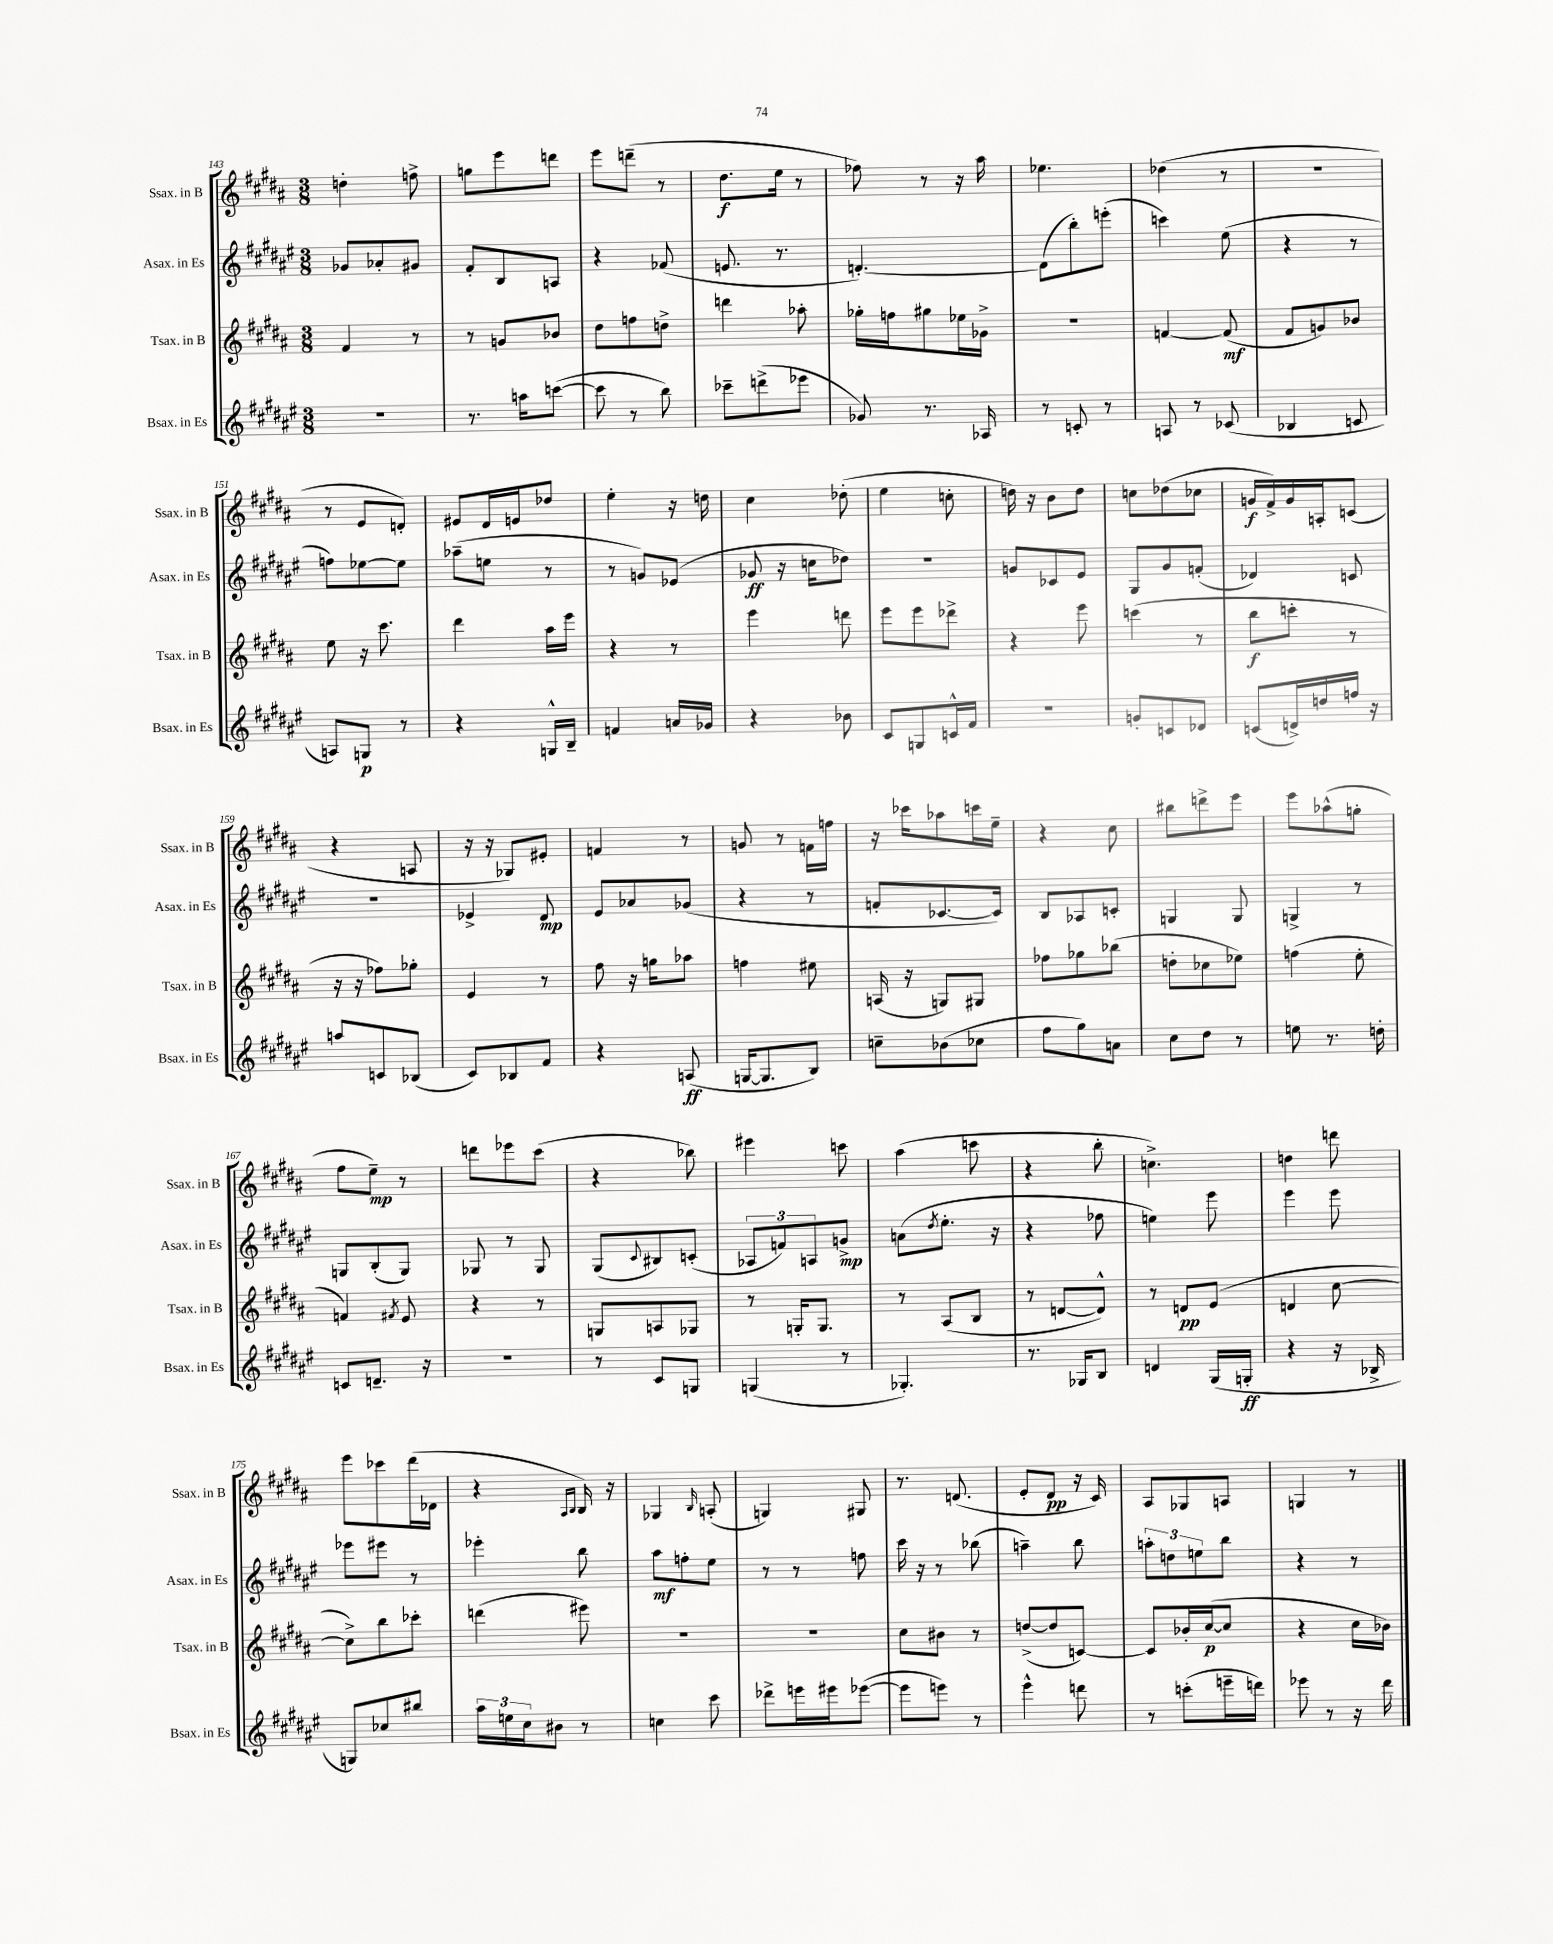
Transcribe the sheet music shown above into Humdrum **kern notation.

**kern	**dynam	**kern	**dynam	**kern	**dynam	**kern	**dynam
*part4	*part4	*part3	*part3	*part2	*part2	*part1	*part1
*staff4	*staff4	*staff3	*staff3	*staff2	*staff2	*staff1	*staff1
*I"Bsax. in Es	*	*I"Tsax. in B	*	*I"Asax. in Es	*	*I"Ssax. in B	*
*I'Bsax. in Es	*	*I'Tsax. in B	*	*I'Asax. in Es	*	*I'Ssax. in B	*
*clefG2	*	*clefG2	*	*clefG2	*	*clefG2	*
*k[f#c#g#d#a#e#]	*	*k[f#c#g#d#a#]	*	*k[f#c#g#d#a#e#]	*	*k[f#c#g#d#a#]	*
*M3/8	*	*M3/8	*	*M3/8	*	*M3/8	*
=143	=143	=143	=143	=143	=143	=143	=143
4.r	.	4f#/	.	8g-X/L	.	4ddn'\	.
.	.	.	.	8a-X'/	.	.	.
.	.	8r	.	8g#X/J	.	8ffn^\	.
=144	=144	=144	=144	=144	=144	=144	=144
8.r	.	8r	.	8f#'/L	.	8ggn\L	.
.	.	8gn/L	.	8B/	.	8eee\	.
16aan\KL	.	.	.	.	.	.	.
([8cccn\J	.	8b-X/J	.	8An/J	.	8dddn\J	.
=145	=145	=145	=145	=145	=145	=145	=145
8ccc\]	.	8dd#\L	.	4r	.	8eee\L	.
8r	.	8ffn\	.	.	.	(8dddn~\J	.
8bb\)	.	8ddn^\J	.	(8f-X/	.	8r	.
=146	=146	=146	=146	=146	=146	=146	=146
8ccc-X~\L	.	4dddn\	.	8.en/	.	8.dd#\L	f
(8dddn^\	.	.	.	.	.	.	.
.	.	.	.	8.r	.	16ee\Jk	.
8eee-X\J	.	8aa-X'\	.	.	.	8r	.
=147	=147	=147	=147	=147	=147	=147	=147
8g-X/)	.	16gg-X'\LL	.	[4.dn'/)	.	8ff-X\)	.
.	.	16ffn\J	.	.	.	.	.
8.r	.	8gg#X\	.	.	.	8r	.
.	.	16ee-X\L	.	.	.	16r	.
16A-X/	.	16g-X^\JJ	.	.	.	16aa#\	.
=148	=148	=148	=148	=148	=148	=148	=148
8r	.	4.r	.	(8d\L]	.	4.ee-X\	.
8cn'/	.	.	.	8bb'\)	.	.	.
8r	.	.	.	(8eeen'\J	.	.	.
=149	=149	=149	=149	=149	=149	=149	=149
8An/	.	[4fn/	.	4cccn\)	.	(4dd-X\	.
8r	.	.	.	.	.	.	.
(8c-X/	.	(8f/]	mf	(8ee#\	.	8r	.
=150	=150	=150	=150	=150	=150	=150	=150
4B-X/	.	8f#/L	.	4r	.	4.r	.
.	.	8gn/)	.	.	.	.	.
8cn/	.	8b-X/J	.	8r	.	.	.
!!LO:LB:g=z
=151	=151	=151	=151	=151	=151	=151	=151
8An/L)	.	8ee\	.	8ffn\L)	.	8r	.
8Gn/J	p	16r	.	[8ee-X\	.	8e/L	.
.	.	8.ccc#\	.	.	.	.	.
8r	.	.	.	8ee-\J]	.	8dn'/J)	.
=152	=152	=152	=152	=152	=152	=152	=152
4r	.	4ddd#\	.	(8aa-X~\L	.	8e#X/L	.
.	.	.	.	8een\J	.	16d#/L	.
.	.	.	.	.	.	16en/J	.
16Gn^^/LL	.	16aa#\LL	.	8r	.	8dd-X/J	.
16B~/JJ	.	16eee\JJ	.	.	.	.	.
=153	=153	=153	=153	=153	=153	=153	=153
4fn/	.	4r	.	8r	.	4ee'\	.
.	.	.	.	8gn/L)	.	.	.
16an/LL	.	8r	.	(8e-X/J	.	16r	.
16g-X/JJ	.	.	.	.	.	16ddn\	.
=154	=154	=154	=154	=154	=154	=154	=154
4r	.	4eee\	.	8g-X/	ff	4cc#\	.
.	.	.	.	16r	.	.	.
.	.	.	.	16ccn\KL	.	.	.
8b-X\	.	8dddn\	.	8dd-X\J)	.	(8dd-X'\	.
=155	=155	=155	=155	=155	=155	=155	=155
8c#/L	.	8eee\L	.	4.r	.	4ee\	.
8Gn/	.	8eee\	.	.	.	.	.
16cn^^/L	.	8ddd-X^\J	.	.	.	8ccn'\	.
16f#/JJ	.	.	.	.	.	.	.
=156	=156	=156	=156	=156	=156	=156	=156
4.r	.	4r	.	8gn/L	.	16ddn\)	.
.	.	.	.	.	.	16r	.
.	.	.	.	8c-X/	.	8b\L	.
.	.	8eee\	.	8e#/J	.	8dd\J	.
=157	=157	=157	=157	=157	=157	=157	=157
8gn'/L	.	(4cccn\	.	8G#/L	.	8ccn\L	.
8cn/	.	.	.	8g#/	.	(8dd-X\	.
8d-X/J	.	8r	.	(8fn'/J	.	8cc-X\J	.
=158	=158	=158	=158	=158	=158	=158	=158
(8cn/L	.	8bb\L	f	4d-X/)	.	16gn/LL	f
.	.	.	.	.	.	16f#^/)	.
16dn^/L)	.	8cccn'\J	.	.	.	16g/	.
16ddn/	.	.	.	.	.	16An'/J	.
16ffn/JJ	.	8r	.	8cn/	.	(8cn/J	.
16r	.	.	.	.	.	.	.
!!LO:LB:g=z
=159	=159	=159	=159	=159	=159	=159	=159
8aan/L	.	16r	.	4.r	.	4r	.
.	.	16r	.	.	.	.	.
8cn/	.	8ff-X\L)	.	.	.	.	.
(8B-X/J	.	8gg-X'\J	.	.	.	8An/	.
=160	=160	=160	=160	=160	=160	=160	=160
8c#/L)	.	4e/	.	4e-X^/	.	16r	.
.	.	.	.	.	.	16r	.
8B-X/	.	.	.	.	.	8G-X/L)	.
8f#/J	.	8r	.	8d#/	mp	8e#X'/J	.
=161	=161	=161	=161	=161	=161	=161	=161
4r	.	8ff#\	.	8e#/L	.	4fn/	.
.	.	16r	.	8a-X/	.	.	.
.	.	16ggn\KL	.	.	.	.	.
(8An/	ff	8aa-X\J	.	(8g-X/J	.	8r	.
=162	=162	=162	=162	=162	=162	=162	=162
[16Gn/KL	.	4ffn\	.	4r	.	8gn/	.
8.G/]	.	.	.	.	.	.	.
.	.	.	.	.	.	8r	.
8B/J)	.	8ee#X\	.	8r	.	16fn\LL	.
.	.	.	.	.	.	16ffn\JJ	.
=163	=163	=163	=163	=163	=163	=163	=163
8ccn~\L	.	(16An/	.	8fn'/L	.	16r	.
.	.	16r	.	.	.	16ccc-X\KL	.
(8b-X\	.	8Gn/L)	.	[8.c-X/	.	8aa-X\	.
8cc-X\J	.	8G#X/J	.	.	.	16cccn\L	.
.	.	.	.	16c-/Jk])	.	16ee~\JJ	.
=164	=164	=164	=164	=164	=164	=164	=164
8ff#\L	.	8ff-X\L	.	8B/L	.	4r	.
8gg#\)	.	8gg-X\	.	8A-X/	.	.	.
8an\J	.	(8bb-X\J	.	8cn'/J	.	8cc#\	.
=165	=165	=165	=165	=165	=165	=165	=165
8cc#\L	.	8ddn'\L	.	4Gn/	.	8bb#X\L	.
8dd#\J	.	8cc-X\	.	.	.	8dddn^\	.
8r	.	8ee-X\J)	.	8G/	.	8eee\J	.
=166	=166	=166	=166	=166	=166	=166	=166
8een\	.	(4ffn\	.	4Gn^/	.	8eee\L	.
8.r	.	.	.	.	.	(8aa-X^^\	.
.	.	8ee'\	.	8r	.	8ggn'\J	.
16ddn'\	.	.	.	.	.	.	.
!!LO:LB:g=z
=167	=167	=167	=167	=167	=167	=167	=167
8cn/L	.	4fn/)	.	8Gn/L	.	8ff#\L	.
8.dn~/J	.	.	.	(8B'/	.	8ee~\J)	mp
.	.	8qf#X/	.	.	.	.	.
.	.	8e/	.	8G/J)	.	8r	.
16r	.	.	.	.	.	.	.
=168	=168	=168	=168	=168	=168	=168	=168
4.r	.	4r	.	8G-X/	.	8dddn\L	.
.	.	.	.	8r	.	8eee-X\	.
.	.	8r	.	8G-/	.	(8ccc#\J	.
=169	=169	=169	=169	=169	=169	=169	=169
8r	.	8Gn/L	.	(8G#/L	.	4r	.
.	.	.	.	8qqc#/	.	.	.
8c#/L	.	8An/	.	8B#X/)	.	.	.
8Gn/J	.	8G-X/J	.	(8cn'/J	.	8bb-X\)	.
=170	=170	=170	=170	=170	=170	=170	=170
(4Gn/	.	8r	.	12A-X/L	.	4eee#X\	.
.	.	.	.	12fn/)	.	.	.
.	.	16Gn'/KL	.	.	.	.	.
.	.	.	.	12An/	.	.	.
.	.	8.G/J	.	.	.	.	.
8r	.	.	.	8gn^/J	mp	8cccn\	.
=171	=171	=171	=171	=171	=171	=171	=171
4.G-X'/)	.	8r	.	(8an\L	.	(4aa#\	.
.	.	.	.	8qdd#/	.	.	.
.	.	(8A#/L	.	8.ee#'\J	.	.	.
.	.	8B/J	.	.	.	8cccn\	.
.	.	.	.	16r	.	.	.
=172	=172	=172	=172	=172	=172	=172	=172
8.r	.	8r	.	4r	.	4r	.
.	.	[8dn/L	.	.	.	.	.
16G-X/KL	.	.	.	.	.	.	.
8B/J	.	8d^^/J])	.	8ff-X\	.	8bb'\	.
=173	=173	=173	=173	=173	=173	=173	=173
4dn/	.	8r	.	4een\)	.	4.ccn^\)	.
.	.	8dn/L	pp	.	.	.	.
(16G#/LL	.	(8e/J	.	8eee#\	.	.	.
16Gn'/JJ	ff	.	.	.	.	.	.
=174	=174	=174	=174	=174	=174	=174	=174
4r	.	4dn/	.	4eee#\	.	4ddn\	.
16r	.	[8cc#\	.	8eee#\	.	8dddn\	.
16B-X^/	.	.	.	.	.	.	.
!!LO:LB:g=z
=175	=175	=175	=175	=175	=175	=175	=175
8Gn/L)	.	8cc#^\L])	.	8eee-X\L	.	8eee\L	.
8cc-X/	.	8bb\	.	8eee#X\J	.	8ccc-X\	.
8bb#X/J	.	8ccc-X'\J	.	8r	.	(16ddd#\L	.
.	.	.	.	.	.	16d-X\JJ	.
=176	=176	=176	=176	=176	=176	=176	=176
24aa#\LL	.	(4dddn\	.	4eee-X'\	.	4r	.
24een\	.	.	.	.	.	.	.
24cc#\J	.	.	.	.	.	.	.
8b#X\J	.	.	.	.	.	.	.
.	.	.	.	.	.	16qqA#/LL	.
.	.	.	.	.	.	16qqB/JJ	.
8r	.	8eee#X\)	.	8bb\	.	16B/)	.
.	.	.	.	.	.	16r	.
=177	=177	=177	=177	=177	=177	=177	=177
4ccn\	.	4.r	.	8aa#\L	mf	4G-X/	.
.	.	.	.	8ffn'\	.	.	.
.	.	.	.	.	.	16qqB/	.
8ccc#\	.	.	.	8ee#\J	.	(8An'/	.
=178	=178	=178	=178	=178	=178	=178	=178
8ddd-X^\L	.	4.r	.	8r	.	4Gn/)	.
16eeen\L	.	.	.	8r	.	.	.
16eee#X\J	.	.	.	.	.	.	.
([8eee-X\J	.	.	.	8ffn\	.	8G#X/	.
=179	=179	=179	=179	=179	=179	=179	=179
8eee-\L]	.	8cc#\L	.	16ccc#\	.	8.r	.
.	.	.	.	16r	.	.	.
8eeen\J)	.	8b#X\J	.	8r	.	.	.
.	.	.	.	.	.	(8.dn/	.
8r	.	8r	.	(8bb-X\	.	.	.
=180	=180	=180	=180	=180	=180	=180	=180
4eee#^^\	.	([8ddn^/L	.	4aan~\)	.	8e'/L	.
.	.	8dd/]	.	.	.	8d#/J	pp
8dddn\	.	[8cn/J)	.	8bb\	.	16r	.
.	.	.	.	.	.	16c#/)	.
=181	=181	=181	=181	=181	=181	=181	=181
8r	.	8c/L]	.	12aan'\L	.	8A#/L	.
.	.	.	.	12ddn\	.	.	.
(8cccn'\L	.	16b-X'/L	.	.	.	8G-X/	.
.	.	.	.	12een\	.	.	.
.	.	([16cc#/J	p	.	.	.	.
16eeen~\L	.	8cc#/J]	.	8bb\J	.	8An/J	.
16dddn\JJ)	.	.	.	.	.	.	.
=182	=182	=182	=182	=182	=182	=182	=182
8eee-X\	.	4r	.	4r	.	4Gn/	.
8r	.	.	.	.	.	.	.
16r	.	16cc#\LL	.	8r	.	8r	.
16ddd#\	.	16b-X\JJ)	.	.	.	.	.
==	==	==	==	==	==	==	==
*-	*-	*-	*-	*-	*-	*-	*-
